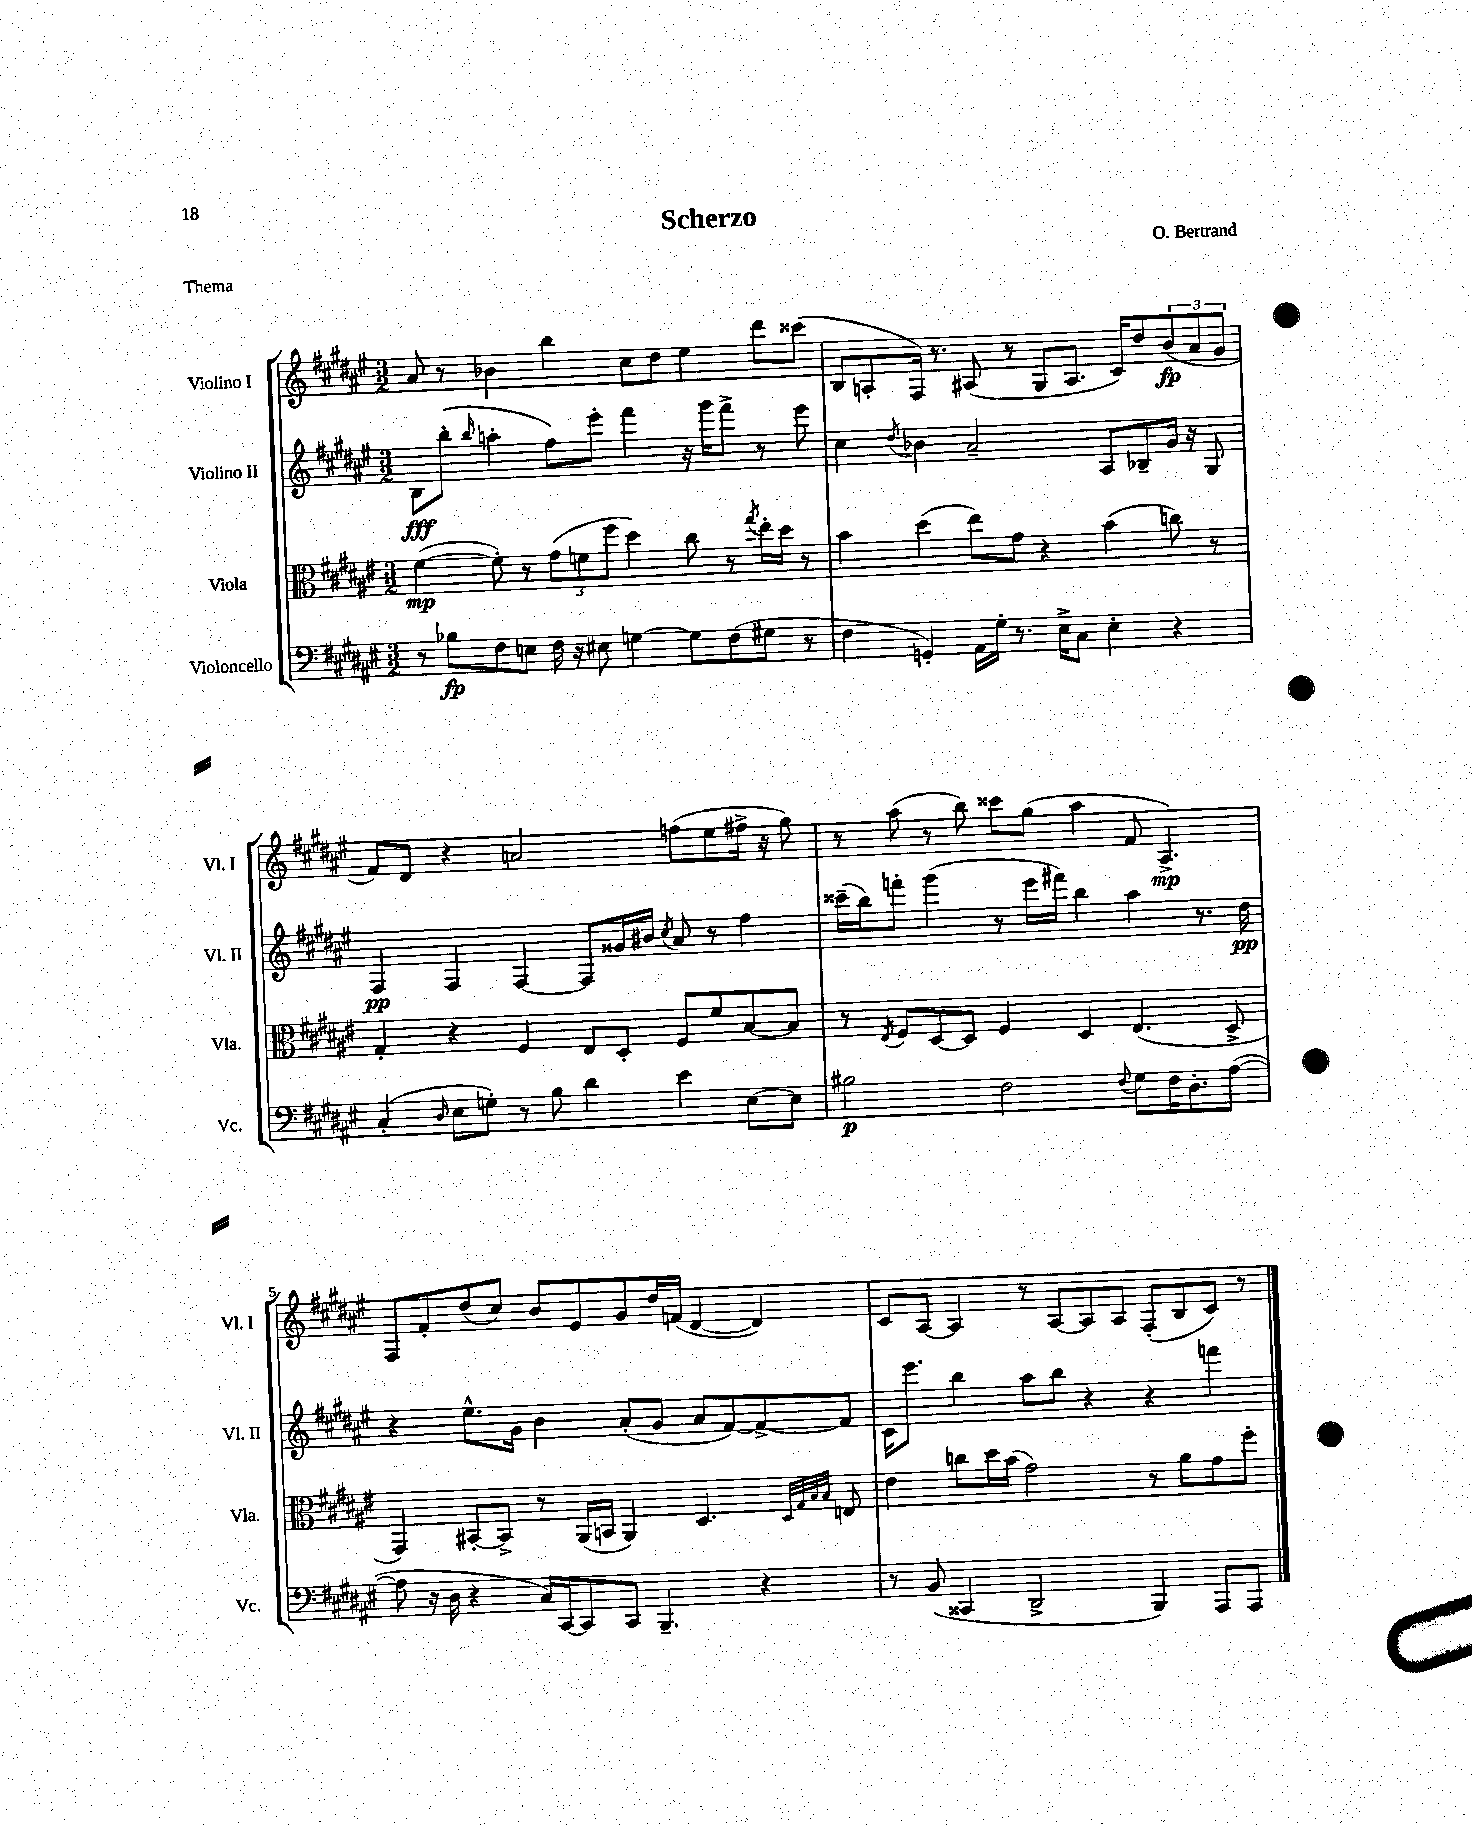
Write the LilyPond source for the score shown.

\header { title = "Scherzo" composer = "O. Bertrand" piece = "Thema" }
<<
\new StaffGroup <<
\new Staff = "s0" \with { instrumentName = "Violino I" shortInstrumentName = "Vl. I" } {
    \clef treble \key fis \major \numericTimeSignature \time 3/2
    ais'8 r8 bes'4 b''4 cis''8 dis''8 eis''4 dis'''8 cisis'''8( |
    b8 a8-. fis16) r8. ais8( r8 gis8 ais8. cis'16) dis''8 \tuplet 3/2 { b'8\fp( ais'8 gis'8 } |
    fis'8) dis'8 r4 a'2 f''8( eis''8 fis''16-> r16 gis''8) |
    r8 ais''8( r8 b''8) cisis'''8 gis''8( ais''4 fis'8 ais4.->\mp) |
    fis8 fis'8-. dis''8( cis''8) b'8 eis'8 gis'8 dis''16 f'16( dis'4~ dis'4) |
    cis'8 ais8~ ais4 r8 ais8~ ais8 ais8 fis8-.( b8 cis'8) r8 \bar "|." |
}
\new Staff = "s1" \with { instrumentName = "Violino II" shortInstrumentName = "Vl. II" } {
    \clef treble \key fis \major \numericTimeSignature \time 3/2
    b8\fff b''8-.( \grace { b''16 } a''4-. fis''8) eis'''8-. fis'''4 r16 gis'''16 fis'''8-> r8 eis'''8 |
    cis''4 \acciaccatura { dis''8 } bes'4 ais'2-- ais8 bes8-- gis'16 r16 gis8 |
    fis4\pp fis4 fis4~ fis8 gisis'16 bis'16 \acciaccatura { cis''8 } ais'8 r8 fis''4 |
    cisis'''16--( b''16) f'''8-. gis'''4( r8 eis'''16 fis'''16) b''4 ais''4 r8. dis''16\pp |
    r4 eis''8.-^ gis'16 b'4 ais'8-.( gis'8 ais'8 fis'8~) fis'8~-> fis'8 |
    cis'16 eis'''8. b''4 ais''8 b''8 r4 r4 f'''4 \bar "|." |
}
\new Staff = "s2" \with { instrumentName = "Viola" shortInstrumentName = "Vla." } {
    \clef alto \key fis \major \numericTimeSignature \time 3/2
    fis'4~\mp( fis'8-.) r8 \tuplet 3/2 { gis'8( f'8 fis''8 } dis''4) cis''8 r8 \acciaccatura { gis''8 } eis''16-. dis''16 r8 |
    b'4 dis''4( eis''8) gis'8 r4 b'4( c''8) r8 |
    gis4-. r4 fis4 eis8 dis8-. fis8 fis'8 b8~ b8 |
    r8 \acciaccatura { eis8 } fis8 dis8~ dis8 fis4 dis4 eis4.( dis8-> |
    gis,4) bis,8~-. bis,8-> r8 ais,16( b,16 ais,4) dis4. \grace { dis32 gis32 b32 b32 } e8 |
    eis'4 c''8 dis''16 b'16( gis'2) r8 ais'8 gis'8 fis''8-. \bar "|." |
}
\new Staff = "s3" \with { instrumentName = "Violoncello" shortInstrumentName = "Vc." } {
    \clef bass \key fis \major \numericTimeSignature \time 3/2
    r8 bes8\fp fis8 e8 fis16 r16 eis8 g4~ g8 fis8( gis8 r8 |
    fis4 g,4-.) ais,16 gis16-. r8. eis16-> cis8 eis4-. r4 |
    cis4-.( \grace { dis16 } eis8 g8-.) r8 b8 dis'4 eis'4 eis8~ eis8 |
    bis2\p fis2 \appoggiatura { fis8 } gis8 fis16 dis8.-. ais8~( |
    ais8 r16 dis16 r4 cis16) cis,16~ cis,8 cis,8 b,,4.-- r4 |
    r8 b,8( cisis,4 dis,2-> b,,4) ais,,8 ais,,8 \bar "|." |
}
>>
>>
\layout { \context { \Score \override BarNumber.break-visibility = ##(#f #t #t) barNumberVisibility = #(every-nth-bar-number-visible 5) } }
